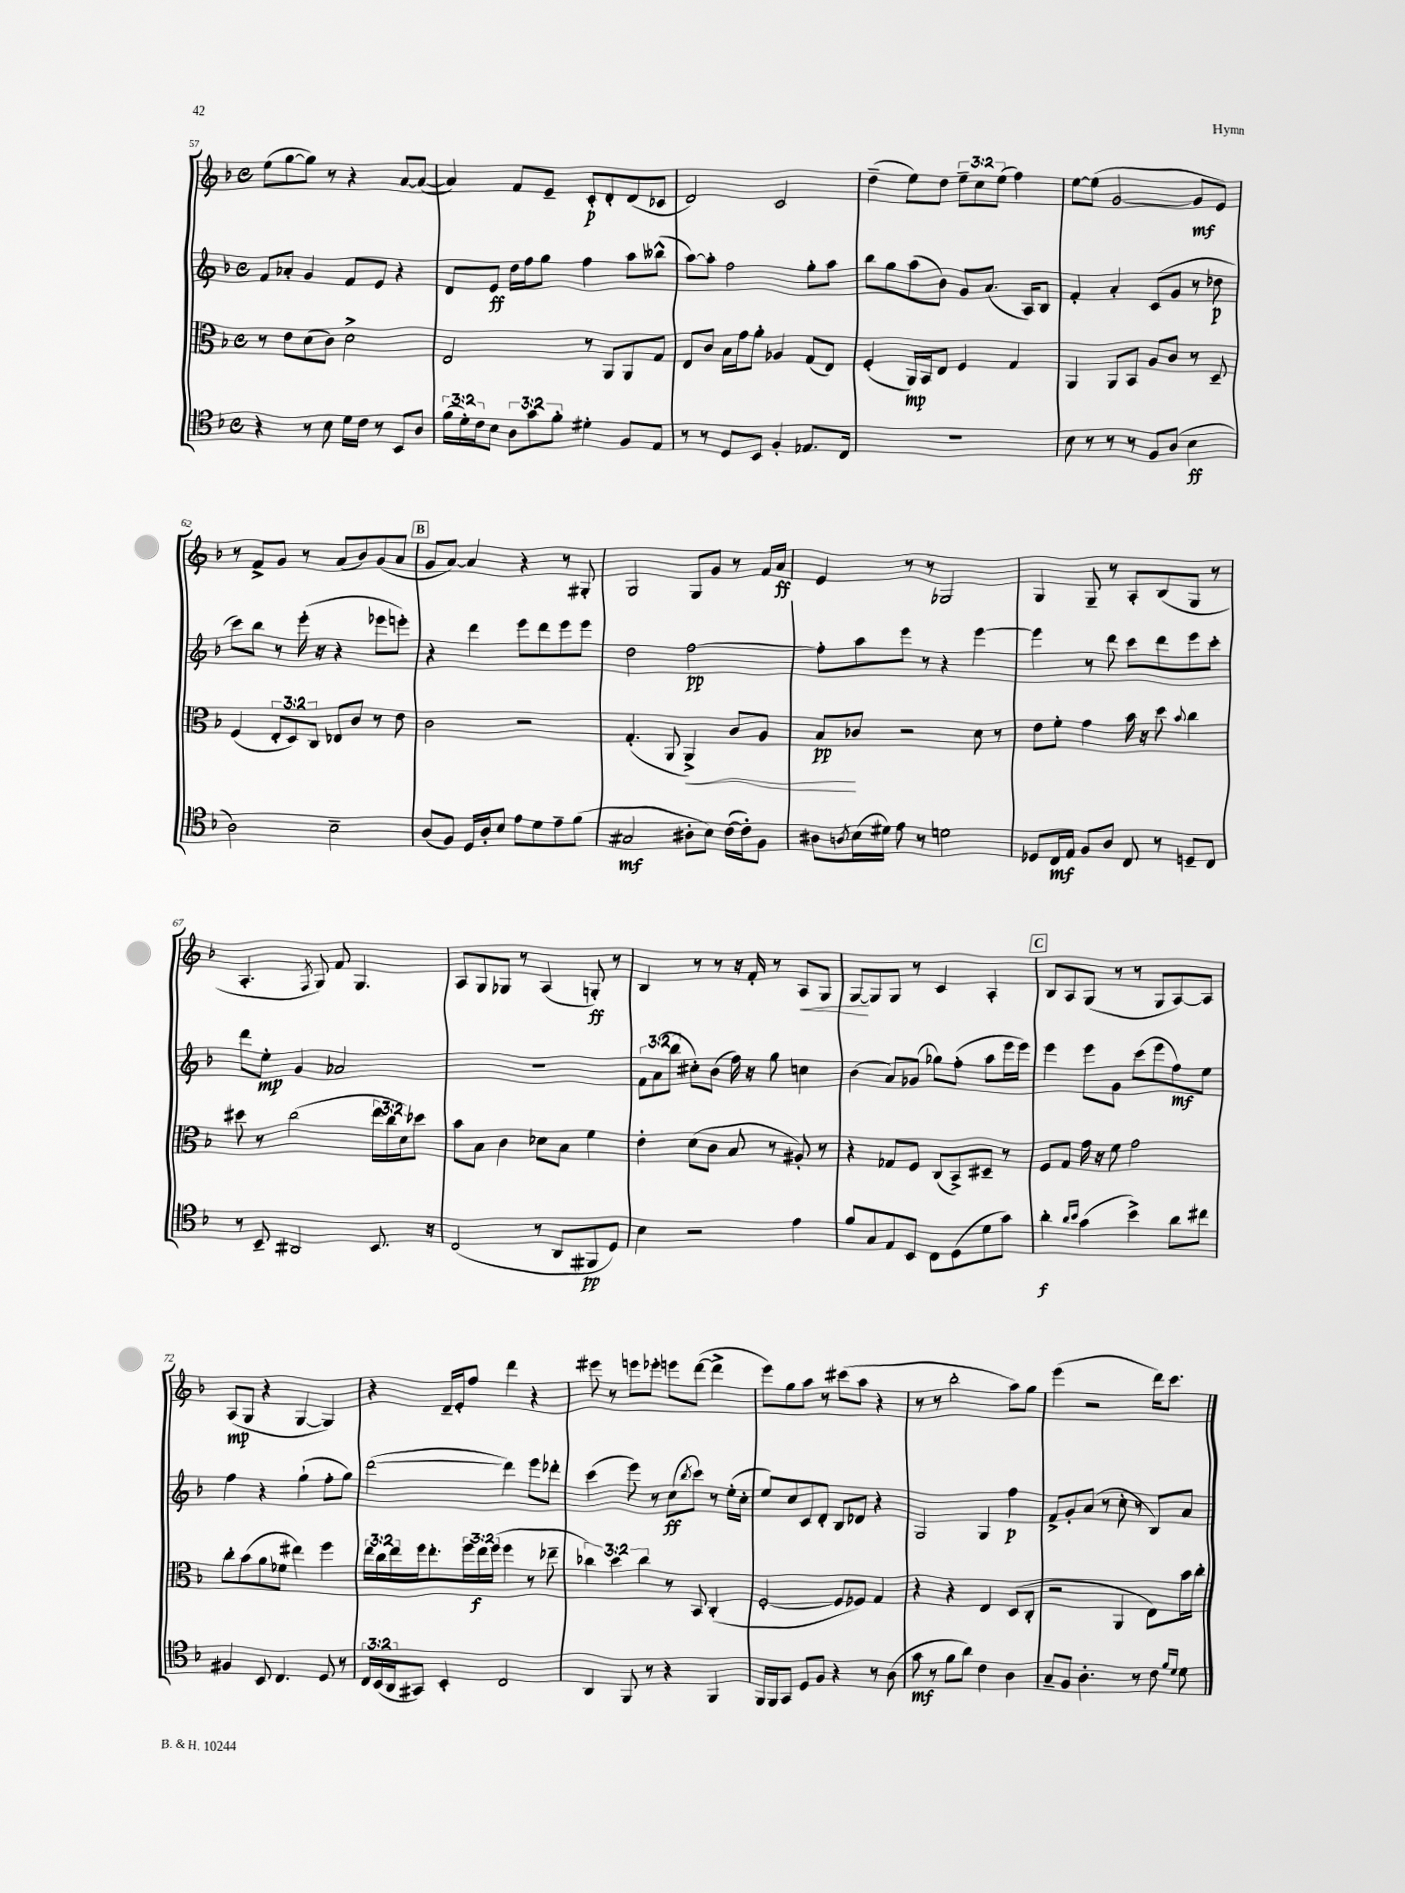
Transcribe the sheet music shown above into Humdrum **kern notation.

**kern	**dynam	**kern	**dynam	**kern	**dynam	**kern	**dynam
*part4	*part4	*part3	*part3	*part2	*part2	*part1	*part1
*staff4	*staff4	*staff3	*staff3	*staff2	*staff2	*staff1	*staff1
*clefC4	*	*clefC3	*	*clefG2	*	*clefG2	*
*k[b-]	*	*k[b-]	*	*k[b-]	*	*k[b-]	*
*M4/4	*	*M4/4	*	*M4/4	*	*M4/4	*
*met(c)	*	*met(c)	*	*met(c)	*	*met(c)	*
=57	=57	=57	=57	=57	=57	=57	=57
4r	.	8r	.	8f/L	.	(8ee\L	.
.	.	8e\L	.	8a-X'/J	.	[8gg\	.
8r	.	(8d\	.	4g/	.	8gg\J])	.
8B-\	.	8c\J)	.	.	.	8r	.
16d\LL	.	2d^\	.	8f/L	.	4r	.
16c\JJ	.	.	.	.	.	.	.
8r	.	.	.	8e/J	.	.	.
8BB-/L	.	.	.	4r	.	[8a/L	.
8A/J	.	.	.	.	.	(8a/J_	.
=58	=58	=58	=58	=58	=58	=58	=58
(24f\LL	.	2E/	.	8d/L	.	4a/])	.
24d'\)	.	.	.	.	.	.	.
24c\J	.	.	.	.	.	.	.
8B-\J	.	.	.	8e/J	ff	.	.
12A\L	.	.	.	16dd\LL	.	8f/L	.
.	.	.	.	16ff\J	.	.	.
12g\	.	.	.	.	.	.	.
.	.	.	.	8gg\J	.	8e~/J	.
12f'\J	.	.	.	.	.	.	.
4d#X'\	.	8r	.	4ff\	.	8c'/L	p
.	.	8AA/L	.	.	.	8d'/	.
8F/L	.	8AA/	.	8aa\L	.	(8d/	.
8E/J	.	8G/J	.	(8bb--X^^\J	.	8c-X/J	.
=59	=59	=59	=59	=59	=59	=59	=59
8r	.	8E/L	.	[8aa\L)	.	2d/)	.
8r	.	8c/J	.	8aa'\J]	.	.	.
8D/L	.	16B-\LL	.	2ff\	.	.	.
.	.	16g\J	.	.	.	.	.
8BB-/J	.	8a'\J	.	.	.	.	.
4F'/	.	4A-X/	.	.	.	2c/	.
8.E-X/L	.	(8G/L	.	8gg'\L	.	.	.
.	.	8E/J)	.	8aa\J	.	.	.
16C/Jk	.	.	.	.	.	.	.
=60	=60	=60	=60	=60	=60	=60	=60
1r	.	(4F'/	.	8bb-\L	.	(4dd~\	.
.	.	.	.	8gg\	.	.	.
.	.	16AA/LL)	mp	(8aa\	.	8ee\L)	.
.	.	16BB-/J	.	.	.	.	.
.	.	8E/J	.	8b-\J)	.	8dd\J	.
.	.	4F/	.	8g/L	.	12ee~\L	.
.	.	.	.	.	.	12cc\	.
.	.	.	.	(8.a/J	.	.	.
.	.	.	.	.	.	(12ee\J	.
.	.	4G/	.	.	.	4ff\)	.
.	.	.	.	16A/KL)	.	.	.
.	.	.	.	8B-/J	.	.	.
=61	=61	=61	=61	=61	=61	=61	=61
8B-\	.	4AA/	.	4f'/	.	[8ee\L	.
8r	.	.	.	.	.	(8ee\J]	.
8r	.	8AA/L	.	4a'/	.	[2g/	.
8r	.	8BB-/J	.	.	.	.	.
8F/L	.	8A/L	.	(8c/L	.	.	.
(8A/J	.	8c/J	.	8g/J	.	.	.
4B-\	ff	8r	.	8r	.	8g/L]	mf
.	.	8D~/	.	8dd-X\	p	8e/J)	.
!!LO:LB:g=z
=62	=62	=62	=62	=62	=62	=62	=62
2A\)	.	(4F/	.	8ccc\L)	.	8r	.
.	.	.	.	8bb-\J	.	8f^/L	.
.	.	12E'/L	.	8r	.	8g/J	.
.	.	12D/)	.	.	.	.	.
.	.	.	.	(16eee'\	.	8r	.
.	.	12C/J	.	.	.	.	.
.	.	.	.	16r	.	.	.
2B-~\	.	8E-X/L	.	4r	.	(8a/L	.
.	.	8c/J	.	.	.	8b-/)	.
.	.	8r	.	8eee-X\L	.	(8g/	.
.	.	8e\	.	8eeen'\J)	.	8a/J	.
!!LO:REH:place=s1:t=B
=63	=63	=63	=63	=63	=63	=63	=63
(8A/L	.	2c\	.	4r	.	8g/L	.
8F/J)	.	.	.	.	.	[8a/J)	.
16D/LL	.	.	.	4ddd\	.	4a/]	.
16A'/J	.	.	.	.	.	.	.
8B-/J	.	.	.	.	.	.	.
8e\L	.	2r	.	8eee\L	.	4r	.
8d\	.	.	.	8ddd\	.	.	.
8e~\	.	.	.	8eee\	.	8r	.
(8f\J	.	.	.	8eee\J	.	8G#X'/	.
=64	=64	=64	=64	=64	=64	=64	=64
2G#X/	mf	(4.G'/	.	2dd\	.	2G/	.
.	.	8AA/	.	.	.	.	.
!	!	!	!LO:HP:b	!	!	!	!
8A#X'\L	.	4AA^/)	<	[2ff\	pp	8G/L	.
8B-\J)	.	.	.	.	.	8g/J	.
([16c\LL	.	8c/L	.	.	.	8r	.
16c'\J])	.	.	.	.	.	.	.
8F\J	.	8A/J	.	.	.	16f/LL	.
.	.	.	.	.	.	16a/JJ	ff
=65	=65	=65	=65	=65	=65	=65	=65
8A#X\L	.	8B-/L	pp	8ff'\L]	.	4e/	.
8qAn/	.	.	.	.	.	.	.
(16B-\L	.	8c-X/J	[	8aa\	.	.	.
16d#X\JJ)	.	.	.	.	.	.	.
8e\	.	2r	.	8eee\J	.	8r	.
8r	.	.	.	8r	.	8r	.
2dn\	.	.	.	4r	.	2G-X/	.
.	.	8d\	.	[4eee\	.	.	.
.	.	8r	.	.	.	.	.
=66	=66	=66	=66	=66	=66	=66	=66
8D-X/L	.	8e\L	.	4eee\]	.	4G/	.
16C/L	mf	8f'\J	.	.	.	.	.
16E/JJ	.	.	.	.	.	.	.
8F/L	.	4g\	.	8r	.	8G~/	.
8A/J	.	.	.	8ddd\	.	8r	.
8C/	.	16b-\	.	8ccc\L	.	8A'/L	.
.	.	16r	.	.	.	.	.
8r	.	8dd\	.	8ddd\	.	(8B-/	.
.	.	8qqb-/	.	.	.	.	.
8Dn~/L	.	4cc\	.	8eee\	.	8G/J	.
8C/J	.	.	.	8ccc'\J	.	8r	.
!!LO:LB:g=z
=67	=67	=67	=67	=67	=67	=67	=67
8r	.	8dd#X\	.	8ddd\L	.	4.A'/	.
8BB-~/	.	8r	.	8ee'\J	mp	.	.
2AA#X/	.	(2cc\	.	4g/	.	.	.
.	.	.	.	.	.	8qF/	.
.	.	.	.	.	.	8G/)	.
.	.	.	.	2a-X/	.	8f/	.
.	.	.	.	.	.	4.G/	.
8.BB-/	.	24ee\LL	.	.	.	.	.
.	.	24cc\	.	.	.	.	.
.	.	24d\J)	.	.	.	.	.
.	.	8dd-X\J	.	.	.	.	.
16r	.	.	.	.	.	.	.
=68	=68	=68	=68	=68	=68	=68	=68
(2C/	.	8b-\L	.	1r	.	8A/L	.
.	.	8B-\J	.	.	.	8G/	.
.	.	4c\	.	.	.	8G-X/J	.
.	.	.	.	.	.	8r	.
8r	.	8d-X\L	.	.	.	(4A/	.
8AA/L	.	8B-\J	.	.	.	.	.
8FF#X/	pp	4f\	.	.	.	8Gn'/)	ff
8D/J)	.	.	.	.	.	8r	.
=69	=69	=69	=69	=69	=69	=69	=69
4B-\	.	4e'\	.	12f\L	.	4B-/	.
.	.	.	.	(12a\	.	.	.
.	.	.	.	12bb-\J	.	.	.
2r	.	(8d\L	.	8cc#X'\L)	.	8r	.
.	.	8c\J	.	(8b-\J	.	8r	.
.	.	8B-/	.	16ff\)	.	16r	.
.	.	.	.	16r	.	16f'/	.
.	.	8r	.	8gg\	.	8r	.
!	!	!	!	!	!	!	!LO:HP:b
4e\	.	8A#X'/)	.	4ccn\	.	8A/L	<
.	.	8r	.	.	.	8G/J	.
=70	=70	=70	=70	=70	=70	=70	=70
8f/L	.	4r	.	(4b-\	.	[8G/L	.
8G/	.	.	.	.	.	8G/]	[
8E/	.	8G-X/L	.	8a/L)	.	8G/J	.
8BB-/J	.	8F/J	.	(8g-X/J	.	8r	.
8C\L	.	(8C/L	.	8gg-X\L)	.	4c/	.
(8D\	.	8BB-^/)	.	(8ff'\J	.	.	.
8d\	.	8D#X~/J	.	8aa\L	.	4A'/	.
8g\J)	.	8r	.	16eee\L	.	.	.
.	.	.	.	16eee\JJ)	.	.	.
!!LO:REH:place=s1:t=C
=71	=71	=71	=71	=71	=71	=71	=71
4a'\	f	8F/L	.	4eee\	.	8B-/L	.
.	.	8G/J	.	.	.	8A/	.
16qqa/LL	.	.	.	.	.	.	.
16qqb-/JJ	.	.	.	.	.	.	.
(4g\	.	16g\	.	8eee\L	.	(8G/J	.
.	.	16r	.	.	.	.	.
.	.	8f\	.	8g\J	.	8r	.
4b-^\)	.	2g\	.	(8ccc\L	.	8r	.
.	.	.	.	8eee\	.	8G/L	.
8a\L	.	.	.	8ff\)	mf	[8A/)	.
8cc#X\J	.	.	.	8ee\J	.	8A/J]	.
!!LO:LB:g=z
=72	=72	=72	=72	=72	=72	=72	=72
4F#X/	.	8cc'\L	.	4ff\	.	(8A/L	mp
.	.	(8b-\	.	.	.	8G/J	.
8BB-/	.	8a\	.	4r	.	4r	.
4.C/	.	8f-X\J	.	.	.	.	.
.	.	4ee#X\)	.	(4gg`\	.	[4G/	.
8D/	.	4ff\	.	8ff'\L	.	4G/])	.
8r	.	.	.	8gg\J)	.	.	.
=73	=73	=73	=73	=73	=73	=73	=73
24C/LL	.	24ee\LL	.	([2ddd\	.	4r	.
(24BB-/	.	24cc\	.	.	.	.	.
24AA/J	.	24ee\	.	.	.	.	.
8GG#X/J)	.	16ff\J	.	.	.	.	.
.	.	8.ee'\	.	.	.	.	.
4BB-'/	.	.	.	.	.	16d~/LL	.
.	.	.	.	.	.	16e'/J	.
.	.	24ff\L	.	.	.	8ff/J	.
.	.	24ee\	f	.	.	.	.
.	.	(24ff\JJ	.	.	.	.	.
2C/	.	4ff\	.	4ddd\])	.	4ddd\	.
.	.	8r	.	8eee\L	.	4r	.
.	.	8ee-X~\	.	8ddd-X'\J	.	.	.
=74	=74	=74	=74	=74	=74	=74	=74
4AA/	.	6cc-X\)	.	(4ccc\	.	8eee#X\	.
.	.	.	.	.	.	8r	.
.	.	6dd\	.	.	.	.	.
8FF/	.	.	.	8eee\)	.	8eeen\L	.
.	.	6cc-\	.	.	.	.	.
8r	.	.	.	8r	.	8eee-X'\J	.
4r	.	8r	.	(8cc\L	ff	8eeen\L	.
.	.	.	.	8qbb-/	.	.	.
.	.	8BB-/	.	8ccc\J)	.	([8ddd\J	.
4FF/	.	(4C'/	.	8r	.	4ddd^\]	.
.	.	.	.	(16ee'\LL	.	.	.
.	.	.	.	16cc'\JJ	.	.	.
=75	=75	=75	=75	=75	=75	=75	=75
16FF/LL	.	[2F'/	.	8ee/L)	.	8eee\L)	.
16FF/J	.	.	.	.	.	.	.
8GG/J	.	.	.	8cc/	.	8gg\	.
8D/L	.	.	.	8c/	.	8aa\J	.
8F/J	.	.	.	8d'/J	.	8r	.
4r	.	8F/L]	.	8B-/L	.	(8ccc#X\L	.
.	.	8F-X/J)	.	8d-X/J	.	8aa\J	.
8r	.	4G/	.	4r	.	4r	.
(8A\	.	.	.	.	.	.	.
=76	=76	=76	=76	=76	=76	=76	=76
8g\	mf	4r	.	2G/	.	8r	.
8r	.	.	.	.	.	8r	.
8f\L	.	4r	.	.	.	2bb-'\	.
8a\J)	.	.	.	.	.	.	.
4c\	.	4E/	.	4G/	.	.	.
4A\	.	(8D/L	.	4ff\	p	8aa\L)	.
.	.	8C'/J	.	.	.	8gg\J	.
=77	=77	=77	=77	=77	=77	=77	=77
8G~/L	.	2r	.	8f^/L	.	(4eee\	.
8F/J	.	.	.	8g'/	.	.	.
4.A'\	.	.	.	(8a/J	.	2r	.
.	.	.	.	8r	.	.	.
.	.	4AA/	.	8cc'\	.	.	.
8r	.	.	.	8r	.	.	.
8c\	.	8E\L)	.	8B-/L)	.	16ddd\KL)	.
.	.	.	.	.	.	8.ccc\J	.
16qqf/LL	.	.	.	.	.	.	.
16qqd/JJ	.	.	.	.	.	.	.
8d\	.	16b-\L	.	8a/J	.	.	.
.	.	16cc'\JJ	.	.	.	.	.
==	==	==	==	==	==	==	==
*-	*-	*-	*-	*-	*-	*-	*-
